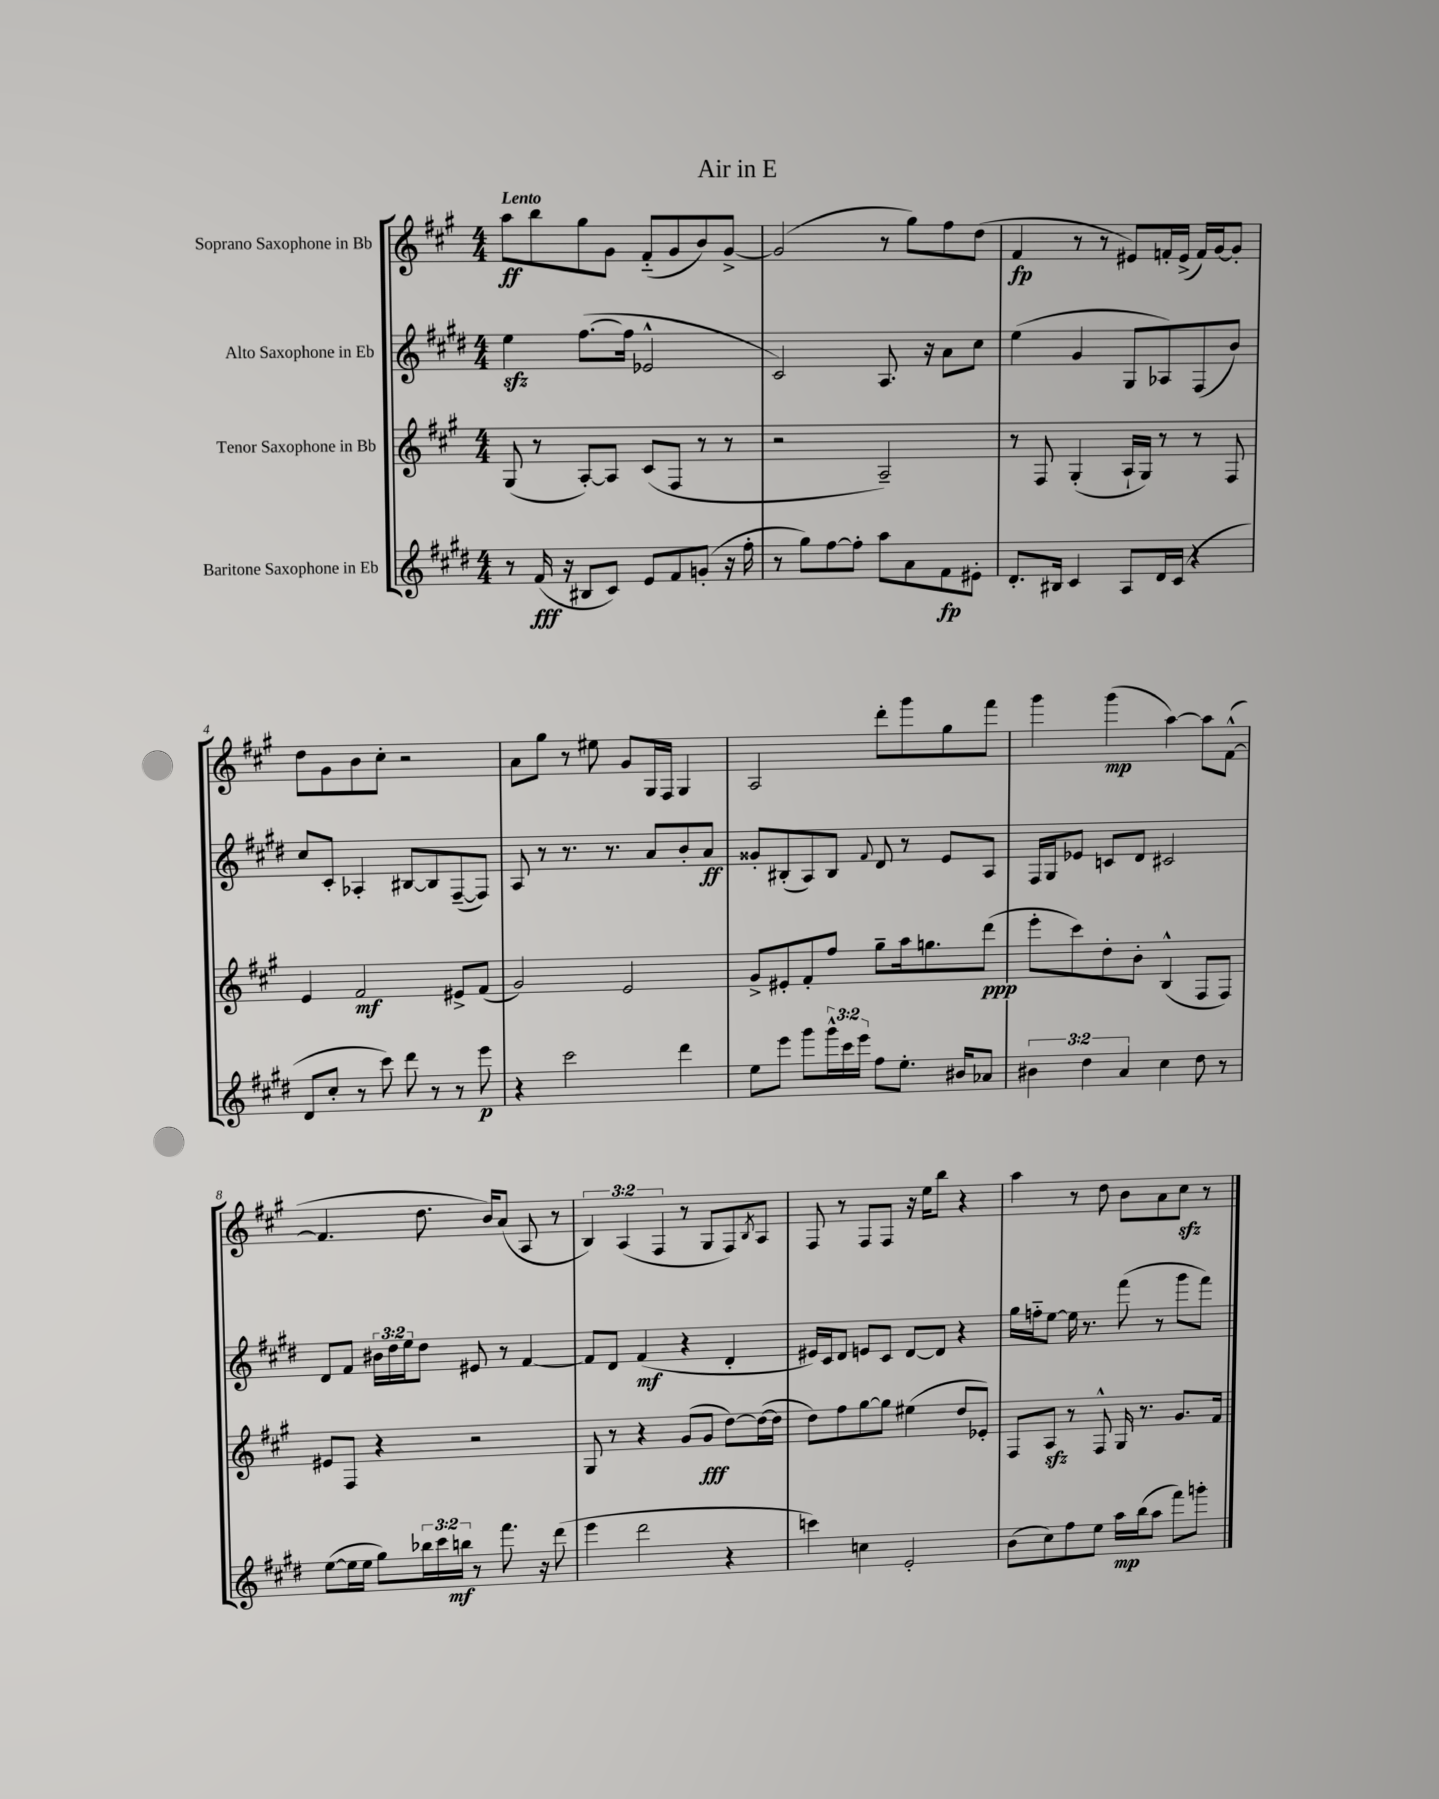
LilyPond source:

\header { title = "Air in E" }
<<
\new StaffGroup <<
\new Staff = "s0" \with { instrumentName = "Soprano Saxophone in Bb" } {
    \clef treble \key a \major \numericTimeSignature \time 4/4 \override Staff.TupletNumber.text = #tuplet-number::calc-fraction-text \tempo "Lento"
    a''8\ff b''8 gis''8 gis'8 fis'8-_( gis'8 b'8) gis'8~-> |
    gis'2( r8 gis''8) fis''8 d''8( |
    fis'4\fp r8 r8 eis'8) f'16-. eis'16->( f'16) gis'16~ gis'8-. |
    d''8 gis'8 b'8 cis''8-. r2 |
    a'8 gis''8 r8 eis''8 gis'8 gis16 fis16 gis4 |
    a2 d'''8-. gis'''8 gis''8 fis'''8 |
    gis'''4 gis'''4\mp( a''4~) a''8 fis'8~-^( |
    fis'4. d''8. b'16) a'8( a8 r8 |
    \tuplet 3/2 { b4) a4( fis4 } r8 gis8 fis8) \acciaccatura { b8 } a8 |
    fis8 r8 fis8 fis8 r16 e''16 b''8 r4 |
    a''4 r8 d''8 b'8 a'8 cis''8\sfz r8 \bar "|." |
}
\new Staff = "s1" \with { instrumentName = "Alto Saxophone in Eb" } {
    \clef treble \key e \major \numericTimeSignature \time 4/4 \override Staff.TupletNumber.text = #tuplet-number::calc-fraction-text
    e''4\sfz fis''8.~( fis''16 ees'2-^ |
    cis'2) a8. r16 a'8 cis''8 |
    e''4( gis'4 gis8 aes8) fis8( b'8) |
    cis''8 cis'8-. aes4-. bis8~ bis8 fis8~--( fis8) |
    a8 r8 r8. r8. a'8 b'8-. a'8\ff |
    gisis'8-. bis8-.( a8) bis8 \appoggiatura { fis'8 } dis'8 r8 e'8 a8 |
    fis16 gis16 ees'8 c'8 dis'8 cis'2 |
    dis'8 fis'8 \tuplet 3/2 { bis'16 dis''16 e''16 } dis''8 eis'8 r8 fis'4~ |
    fis'8 dis'8 fis'4\mf( r4 dis'4-. |
    eis'16) cis'16 dis'8 e'8 cis'8 dis'8~ dis'8 r4 |
    gis''16 f''16-_ e''8~ e''16 r8. fis'''8( r8 gis'''8 fis'''8) \bar "|." |
}
\new Staff = "s2" \with { instrumentName = "Tenor Saxophone in Bb" } {
    \clef treble \key a \major \numericTimeSignature \time 4/4
    gis8( r8 a8~-.) a8 cis'8( fis8 r8 r8 |
    r2 a2--) |
    r8 fis8 gis4-.( a16-! gis16) r8 r8 fis8 |
    e'4 fis'2\mf eis'8-> fis'8( |
    gis'2) e'2 |
    gis'8-> eis'8-. fis'8-. fis''8 gis''8-- a''16 g''8. d'''8\ppp( |
    e'''8-. cis'''8) d''8-. b'8-. b4-^( fis8 fis8) |
    eis'8 fis8 r4 r2 |
    gis8 r8 r4 gis'8( gis'8\fff d''8~) d''16~( d''16 |
    d''8) fis''8 gis''8~ gis''8 eis''4( d''8 ees'8-.) |
    fis8 a8\sfz r8 fis8-^ gis16 r8. gis'8. fis'16 \bar "|." |
}
\new Staff = "s3" \with { instrumentName = "Baritone Saxophone in Eb" } {
    \clef treble \key e \major \numericTimeSignature \time 4/4 \override Staff.TupletNumber.text = #tuplet-number::calc-fraction-text
    r8 fis'16\fff( r16 bis8 cis'8) e'8 fis'8 g'8-.( r16 fis''16-. |
    r8 gis''8) fis''8~ fis''8-. a''8 a'8 fis'8\fp eis'8-. |
    dis'8.-. bis16 cis'4 a8 dis'16 cis'16( r4 |
    dis'8 cis''8-. r8 cis'''8) dis'''8 r8 r8 e'''8\p |
    r4 cis'''2 dis'''4 |
    e''8 e'''8 gis'''8 \tuplet 3/2 { gis'''16-^ cis'''16 e'''16 } fis''8 e''8.-. bis'16 aes'8 |
    \tuplet 3/2 { bis'4 dis''4 a'4 } cis''4 dis''8 r8 |
    e''8~( e''16 e''16 gis''8) \tuplet 3/2 { bes''16 cis'''16 b''16\mf } r8 fis'''8. r16 dis'''8( |
    e'''4 dis'''2 r4 |
    c'''4) c''4 e'2-. |
    b'8( cis''8) fis''8 e''8 a''16\mp b''16( a''8 fis'''8) g'''8-. \bar "|." |
}
>>
>>
